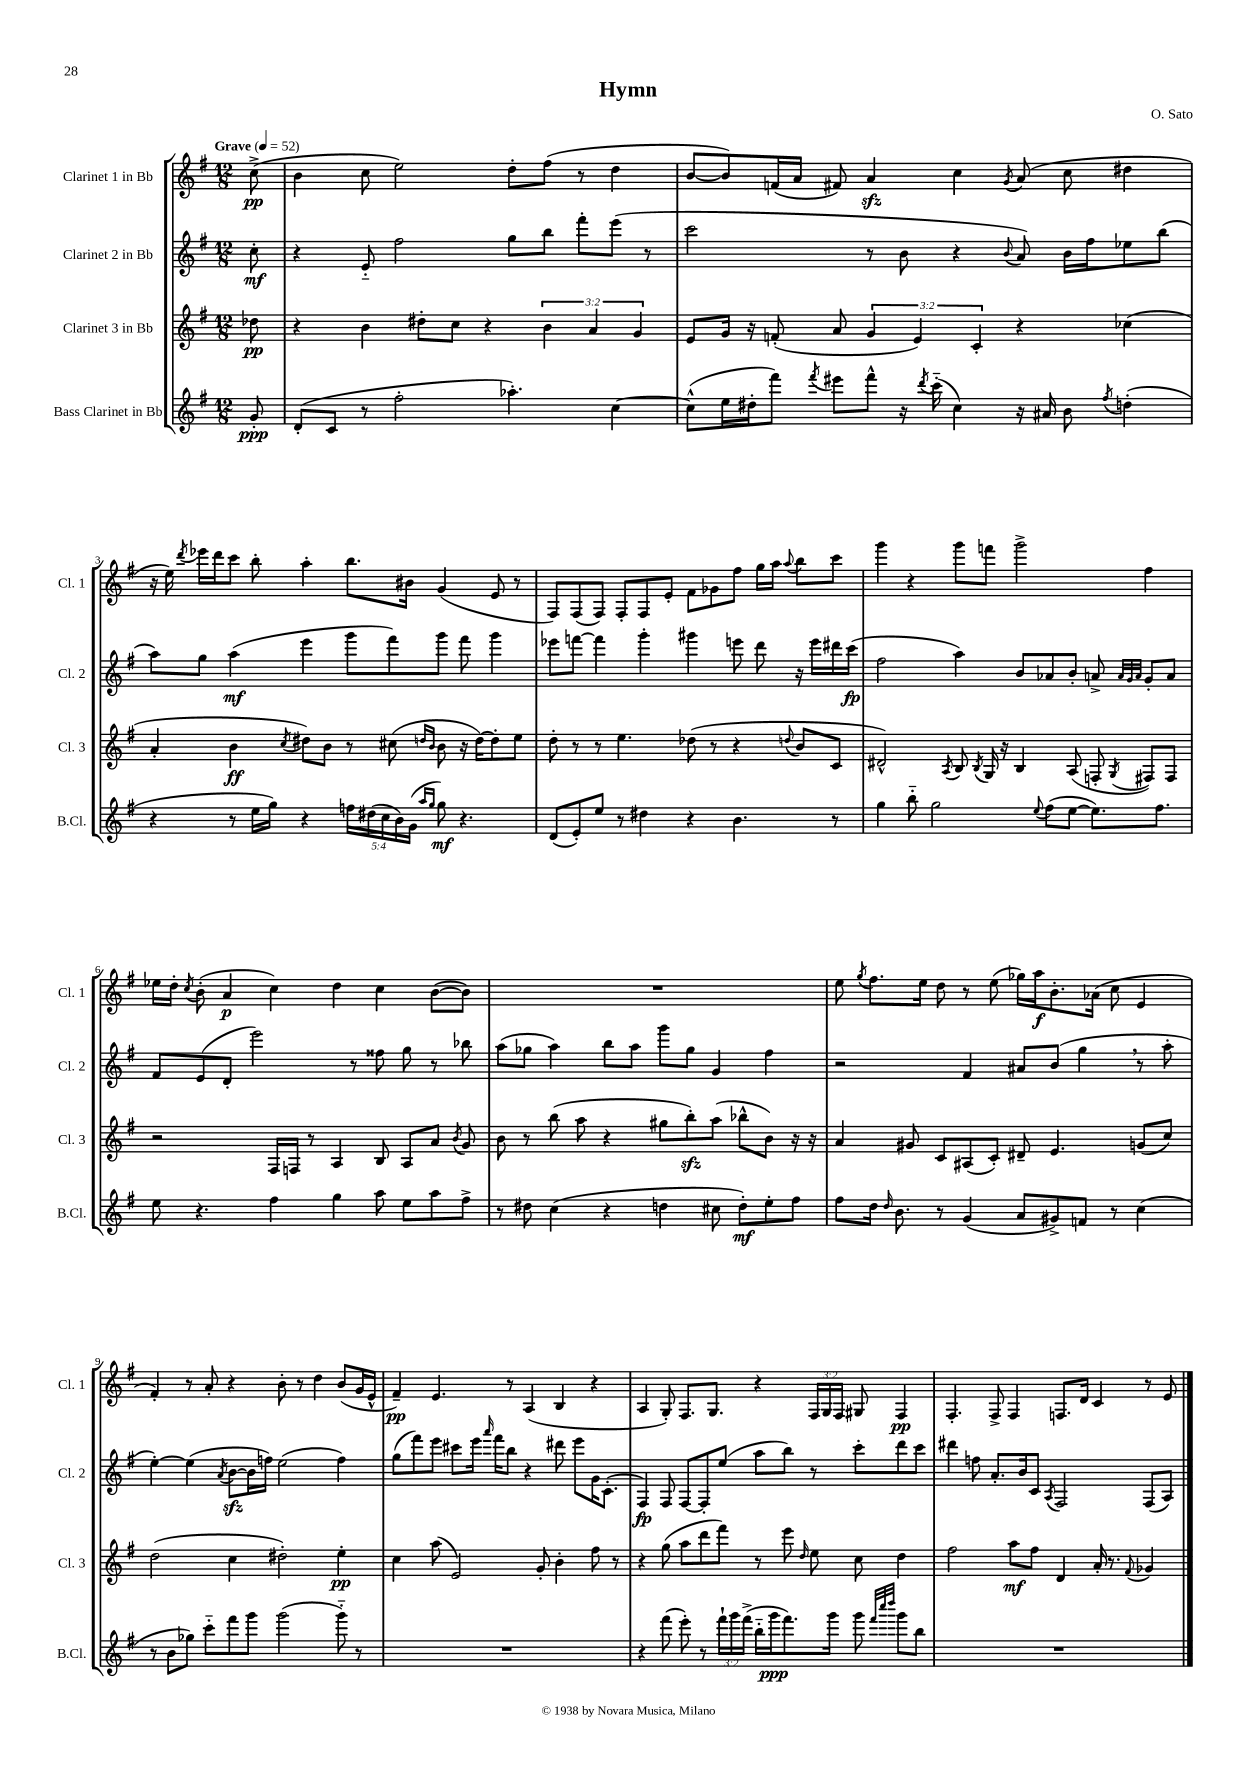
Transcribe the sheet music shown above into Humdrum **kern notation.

**kern	**dynam	**kern	**dynam	**kern	**dynam	**kern	**dynam
*part4	*part4	*part3	*part3	*part2	*part2	*part1	*part1
*staff4	*staff4	*staff3	*staff3	*staff2	*staff2	*staff1	*staff1
*I"Bass Clarinet in Bb	*	*I"Clarinet 3 in Bb	*	*I"Clarinet 2 in Bb	*	*I"Clarinet 1 in Bb	*
*I'B.Cl.	*	*I'Cl. 3	*	*I'Cl. 2	*	*I'Cl. 1	*
*clefG2	*	*clefG2	*	*clefG2	*	*clefG2	*
*k[f#]	*	*k[f#]	*	*k[f#]	*	*k[f#]	*
*M12/8	*	*M12/8	*	*M12/8	*	*M12/8	*
*MM52	*	*MM52	*	*MM52	*	*MM52	*
=	=	=	=	=	=	=	=
!	!	!	!	!	!	!LO:TX:a:B:t=Grave	!
8g'/	ppp	8dd-X\	pp	8cc'\	mf	(8cc^\	pp
=1	=1	=1	=1	=1	=1	=1	=1
(8d'/L	.	4r	.	4r	.	4b\	.
8c/J	.	.	.	.	.	.	.
8r	.	4b\	.	8e/	.	8cc\	.
2ff#'\	.	.	.	2ff#\	.	2ee\)	.
.	.	8dd#X'\L	.	.	.	.	.
.	.	8cc\J	.	.	.	.	.
.	.	4r	.	.	.	.	.
4.aa-X'\)	.	.	.	8gg\L	.	8dd'\L	.
.	.	6b\	.	8bb\J	.	(8ff#\J	.
.	.	.	.	8fff#'\L	.	8r	.
.	.	6a/	.	.	.	.	.
[4cc\	.	.	.	(8eee\J	.	4dd\	.
.	.	6g/	.	.	.	.	.
.	.	.	.	8r	.	.	.
=2	=2	=2	=2	=2	=2	=2	=2
(8cc^^\L]	.	8e/L	.	2ccc\	.	[8b/L	.
16ee\L	.	16g/Jk	.	.	.	8b/])	.
16dd#X'\J	.	16r	.	.	.	.	.
8fff#\J)	.	(8fn'/	.	.	.	(16fn/L	.
.	.	.	.	.	.	16a/JJ	.
8qfff#/	.	.	.	.	.	.	.
8eee#X\L	.	8a/	.	.	.	8f#X/)	.
8fff#^^\J	.	6g/	.	8r	.	4azz/	.
16r	.	.	.	8b\	.	.	.
.	.	6e/)	.	.	.	.	.
8qddd/	.	.	.	.	.	.	.
(16ccc\	.	.	.	.	.	.	.
4cc\)	.	.	.	4r	.	4cc\	.
.	.	6c'/	.	.	.	.	.
.	.	.	.	8qqb/	.	8qg/	.
16r	.	4r	.	8a/)	.	(8a/	.
16a#X/	.	.	.	.	.	.	.
8b\	.	.	.	16b\LL	.	8cc\	.
.	.	.	.	16ff#\J	.	.	.
8qff#/	.	.	.	.	.	.	.
(4ddn'\	.	(4cc-X\	.	8ee-X\	.	4dd#X\	.
.	.	.	.	(8bb\J	.	.	.
!!LO:LB:g=z
=3	=3	=3	=3	=3	=3	=3	=3
4r	.	4a'/	.	8aa\L)	.	16r	.
.	.	.	.	.	.	16ee\)	.
.	.	.	.	.	.	8qddd/	.
.	.	.	.	8gg\J	.	16eee-X\LL	.
.	.	.	.	.	.	16ddd\J	.
8r	.	4b\	ff	(4aa\	mf	8ccc\J	.
16ee\LL	.	.	.	.	.	8bb'\	.
16gg\JJ)	.	.	.	.	.	.	.
.	.	8qcc/	.	.	.	.	.
4r	.	8dd#X\L)	.	4eee\	.	4aa'\	.
.	.	8b\J	.	.	.	.	.
20ffn\LL	.	8r	.	8ggg\L	.	8.bb\L	.
(20dd#X\	.	.	.	.	.	.	.
20cc\	.	.	.	.	.	.	.
.	.	(8cc#X\	.	8fff#\)	.	.	.
20b\)	.	.	.	.	.	.	.
.	.	.	.	.	.	16b#X\Jk	.
(20g\JJ	.	.	.	.	.	.	.
16qqaa/LL	.	16qqddn/LL	.	.	.	.	.
16qqgg/JJ	.	16qqb/JJ	.	.	.	.	.
8gg\)	mf	8b\	.	8ggg\J	.	(4g/	.
4.r	.	16r	.	8fff#\	.	.	.
.	.	[16dd\KL)	.	.	.	.	.
.	.	8dd'\]	.	4ggg\	.	8e/	.
.	.	8ee\J	.	.	.	8r	.
=4	=4	=4	=4	=4	=4	=4	=4
(8d/L	.	8dd'\	.	8eee-X\L	.	8F#/L)	.
8e'/)	.	8r	.	[8fffn\J	.	(8F#/	.
8ee/J	.	8r	.	4fff\]	.	8F#/J)	.
8r	.	4.ee\	.	.	.	8F#'/L	.
4dd#X\	.	.	.	4ggg'\	.	8F#/	.
.	.	.	.	.	.	8e'/J	.
4r	.	(8dd-X\	.	4ggg#X\	.	8f#\L	.
.	.	8r	.	.	.	8g-X\	.
4.b\	.	4r	.	8eeen\	.	8ff#\J	.
.	.	.	.	8ddd\	.	16gg\LL	.
.	.	.	.	.	.	16aa\JJ	.
.	.	8qqddn/	.	.	.	8qqaa/	.
.	.	8b/L	.	16r	.	8bb\L	.
.	.	.	.	16eee\LL	.	.	.
8r	.	8c/J	.	16ddd#X\	.	8ccc\J	.
.	.	.	.	(16ccc\JJ	fp	.	.
=5	=5	=5	=5	=5	=5	=5	=5
4gg\	.	2d#X^^/)	.	2ff#\	.	4ggg\	.
8bb\	.	.	.	.	.	4r	.
2gg\	.	.	.	.	.	.	.
.	.	8qA/	.	.	.	.	.
.	.	8B/	.	4aa\)	.	8ggg\L	.
.	.	8qB/	.	.	.	.	.
.	.	16G/	.	.	.	8fffn\J	.
.	.	16r	.	.	.	.	.
.	.	4B/	.	8b/L	.	2ggg^\	.
8qqee/	.	.	.	.	.	.	.
(8ff#\L	.	.	.	8a-X/	.	.	.
[8ee\J	.	(8A/	.	8b'/J	.	.	.
8.ee\L])	.	8Fn'/	.	8an^/	.	.	.
.	.	.	.	32qqa/LLL	.	.	.
.	.	.	.	32qqg/	.	.	.
.	.	8qG/	.	32qqa/JJJ	.	.	.
.	.	8F#X/L)	.	8g'/L	.	4ff#\	.
8.ff#\J	.	.	.	.	.	.	.
.	.	8F#/J	.	8a/J	.	.	.
!!LO:LB:g=z
=6	=6	=6	=6	=6	=6	=6	=6
8ee\	.	2r	.	8f#/L	.	16ee-X\LL	.
.	.	.	.	.	.	16dd'\JJ	.
.	.	.	.	.	.	8qcc/	.
4.r	.	.	.	(8e/	.	(8b'\	.
.	.	.	.	8d'/J	.	4a/	p
.	.	.	.	2eee\)	.	.	.
4ff#\	.	16F#/LL	.	.	.	4cc\)	.
.	.	16Fn/JJ	.	.	.	.	.
.	.	8r	.	.	.	.	.
4gg\	.	4A/	.	.	.	4dd\	.
.	.	.	.	8r	.	.	.
8aa\	.	8B/	.	8ff##X\	.	4cc\	.
8ee\L	.	8A/L	.	8gg\	.	.	.
8aa\	.	8a/J	.	8r	.	([8b\L	.
.	.	8qb/	.	.	.	.	.
8ff#^\J	.	8g/	.	8bb-X\	.	8b\J])	.
=7	=7	=7	=7	=7	=7	=7	=7
8r	.	8b\	.	(8aa\L	.	1.r	.
8dd#X\	.	8r	.	8gg-X\J	.	.	.
(4cc\	.	(8bb\	.	4aa\)	.	.	.
.	.	8aa\	.	.	.	.	.
4r	.	4r	.	8bb\L	.	.	.
.	.	.	.	8aa\J	.	.	.
4ddn\	.	8gg#X\L	.	8ggg\L	.	.	.
.	.	8bbzz'\)	.	8gg-\J	.	.	.
8cc#X\	.	(8aa\J	.	4g/	.	.	.
8dd'\L)	mf	8bb-X^^\L	.	.	.	.	.
8ee'\	.	8b\J)	.	4ff#\	.	.	.
8ff#\J	.	16r	.	.	.	.	.
.	.	16r	.	.	.	.	.
=8	=8	=8	=8	=8	=8	=8	=8
8ff#\L	.	4a/	.	2r	.	8ee\	.
.	.	.	.	.	.	8qgg/	.
16dd\Jk	.	.	.	.	.	8.ff#\L	.
16qqdd/	.	.	.	.	.	.	.
8.b\	.	.	.	.	.	.	.
.	.	8g#X/	.	.	.	.	.
.	.	.	.	.	.	16ee\Jk	.
8r	.	8c/L	.	.	.	8dd\	.
(4g/	.	(8A#X/	.	4f#/	.	8r	.
.	.	8c'/J)	.	.	.	(8ee\	.
8a/L	.	8d#X~/	.	8a#X/L	.	16gg-X\LL)	.
.	.	.	.	.	.	16aa\J	f
8g#X^/)	.	4.e/	.	(8b/J	.	8.b'\	.
8fn/J	.	.	.	4gg,\	.	.	.
.	.	.	.	.	.	(16a-X\Jk	.
8r	.	.	.	.	.	8cc\	.
(4cc\	.	(8gn/L	.	8r	.	4e/	.
.	.	8cc/J)	.	8aa'\	.	.	.
!!LO:LB:g=z
=9	=9	=9	=9	=9	=9	=9	=9
8r	.	(2dd\	.	[4ee'\)	.	4f#'/)	.
8b\L	.	.	.	.	.	.	.
8gg-X\J)	.	.	.	(4ee\]	.	8r	.
8ccc\L	.	.	.	.	.	8a'/	.
.	.	.	.	8qa/	.	.	.
8fff#\	.	4cc\	.	[8bzz\L	.	4r	.
8ggg\J	.	.	.	16b\L]	.	.	.
.	.	.	.	16ffn\JJ)	.	.	.
(2ggg\	.	2dd#X'\)	.	(2ee\	.	8b'\	.
.	.	.	.	.	.	8r	.
.	.	.	.	.	.	4dd\	.
8ggg\)	.	4ee'\	pp	4ff\)	.	(8b/L	.
8r	.	.	.	.	.	16g/L	.
.	.	.	.	.	.	16e^^/JJ	.
=10	=10	=10	=10	=10	=10	=10	=10
1.r	.	4cc\	.	(8gg\L	.	4f#~/)	pp
.	.	.	.	8fff#\)	.	.	.
.	.	(8aa\	.	8eee\J	.	4.e/	.
.	.	2e/)	.	8ccc#X\L	.	.	.
.	.	.	.	16eee\Jk	.	.	.
.	.	.	.	16qqaaa/	.	.	.
.	.	.	.	16fff#\KL	.	.	.
.	.	.	.	8bb\J	.	8r	.
.	.	.	.	4r	.	(4A/	.
.	.	8g'/	.	.	.	.	.
.	.	4b'\	.	8ddd#X\	.	4B/	.
.	.	.	.	8eee\L	.	.	.
.	.	8ff#\	.	16g\K	.	4r	.
.	.	.	.	(8.c'\J	.	.	.
.	.	8r	.	.	.	.	.
=11	=11	=11	=11	=11	=11	=11	=11
4r	.	4r	.	4F#/)	fp	4A/	.
(8fff#\	.	(8gg\	.	8F#/	.	8G'/)	.
8eee'\)	.	8aa\L	.	[8F#/L	.	8.F#/L	.
8r	.	8ddd\	.	8F#'/]	.	.	.
.	.	.	.	.	.	8.G/J	.
24fff#`\LL	.	8fff#\J)	.	(8ee/J	.	.	.
24ggg\	.	.	.	.	.	.	.
(24fff#^\JJ	.	.	.	.	.	.	.
16bb\LL	.	8r	.	8aa\L	.	4r	.
16ggg\J	ppp	.	.	.	.	.	.
8.fff#\)	.	8eee\	.	8bb\J)	.	.	.
.	.	16qqdd/	.	.	.	.	.
.	.	8ee\	.	8r	.	24F#/LL	.
.	.	.	.	.	.	24G/	.
16ggg\Jk	.	.	.	.	.	.	.
.	.	.	.	.	.	24F#/JJ	.
8ggg\	.	8cc\	.	8ccc'\L	.	8G#X/	.
32qqfff#/LLL	.	.	.	.	.	.	.
32qqcccc/	.	.	.	.	.	.	.
32qqdddd/JJJ	.	.	.	.	.	.	.
8ggg\L	.	4dd\	.	8ddd\	.	4F#/	pp
8bb\J	.	.	.	8ccc\J	.	.	.
=12	=12	=12	=12	=12	=12	=12	=12
1.r	.	2ff#\	.	4ddd#X\	.	4.F#'/	.
.	.	.	.	8ffn\	.	.	.
.	.	.	.	8.a'/L	.	8F#^/	.
.	.	8aa\L	mf	.	.	4F#/	.
.	.	.	.	16b/k	.	.	.
.	.	8ff#\J	.	8c/J	.	.	.
.	.	.	.	8qA/	.	.	.
.	.	4d/	.	2F#/	.	8.Fn/L	.
.	.	.	.	.	.	16d/Jk	.
.	.	16a'/	.	.	.	4c/	.
.	.	8.r	.	.	.	.	.
.	.	8qqf#/	.	.	.	.	.
.	.	4g-X/	.	(8F#/L	.	8r	.
.	.	.	.	8A/J)	.	8e/	.
==	==	==	==	==	==	==	==
*-	*-	*-	*-	*-	*-	*-	*-
